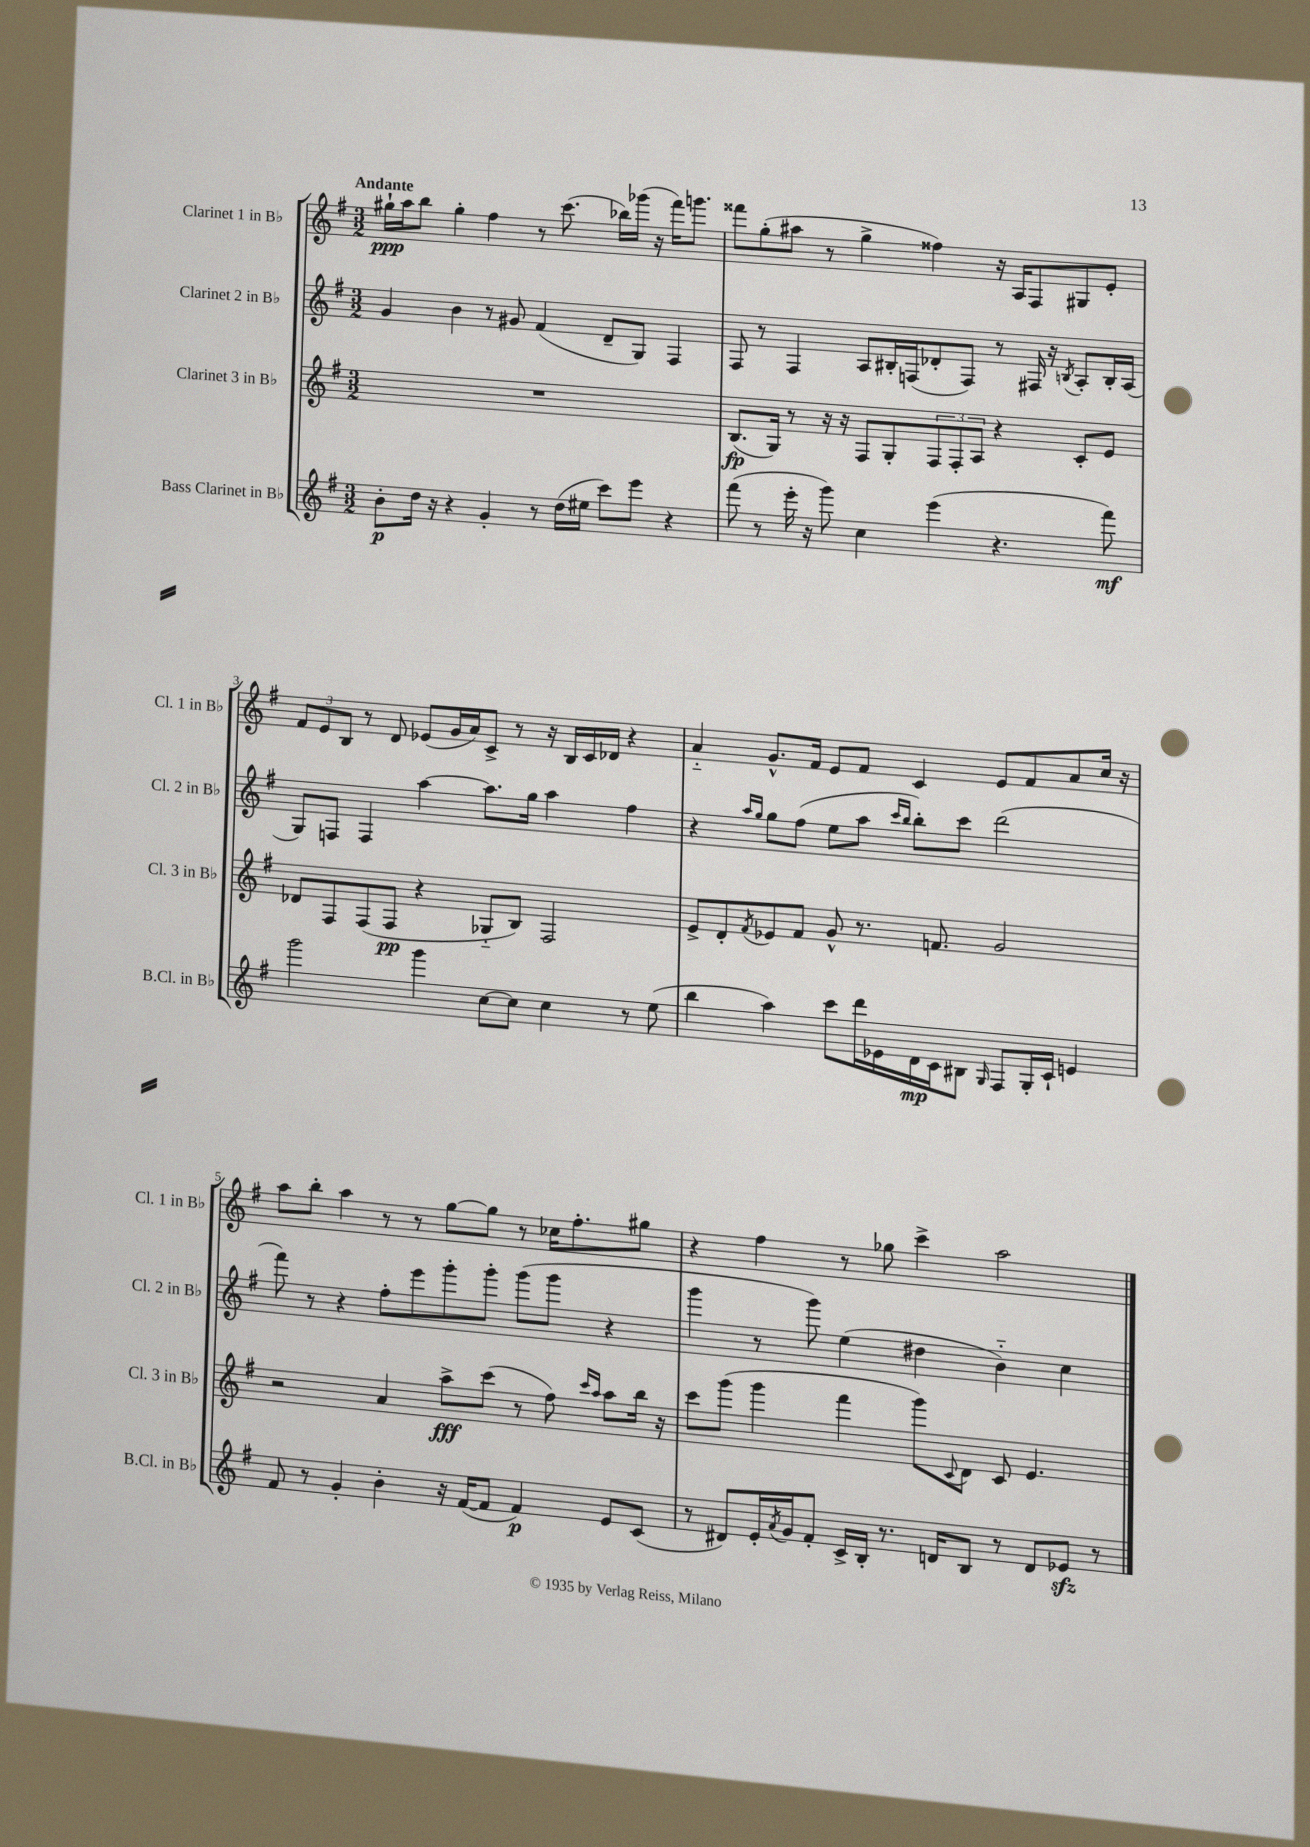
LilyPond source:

<<
\new StaffGroup <<
\new Staff = "s0" \with { instrumentName = "Clarinet 1 in Bb" shortInstrumentName = "Cl. 1 in Bb" } {
    \clef treble \key g \major \numericTimeSignature \time 3/2 \tempo "Andante"
    gis''16-!\ppp a''16 b''8 gis''4-. fis''4 r8 c'''8.( bes''16) ges'''16( r16 fis'''16) g'''8. |
    fisis'''8 g''8-.( ais''8 r8 g''4-> fisis''4) r16 a16 fis8 gis8 e'8-. |
    \tuplet 3/2 { fis'8 e'8 b8 } r8 d'8 ees'8( g'16 a'16) c'8-> r8 r16 b16 c'16 des'16 r4 |
    a'4-_ g'8.-^ fis'16 e'8 fis'8 c'4 e'8 fis'8 a'8 c''16 r16 |
    a''8 b''8-. a''4 r8 r8 g''8~ g''8 r8 ces''16 fis''8.-. gis''8 |
    r4 fis''4 r8 ges''8 c'''4-> a''2 \bar "|." |
}
\new Staff = "s1" \with { instrumentName = "Clarinet 2 in Bb" shortInstrumentName = "Cl. 2 in Bb" } {
    \clef treble \key g \major \numericTimeSignature \time 3/2
    g'4 b'4 r8 gis'8 fis'4( d'8-- g8) fis4 |
    fis8 r8 fis4 a8 bis16-. f16( des'8-. f8) r8 fis16 r16 \acciaccatura { b8 } a8-. b16-. a16( |
    g8) f8 f4 a''4~ a''8. g''16 a''4 fis''4 |
    r4 \grace { a''16 g''16 } g''8 fis''8( e''8 a''8 \grace { c'''16 b''16 } b''8-.) c'''8 d'''2( |
    fis'''8) r8 r4 fis''8-. e'''8 g'''8-. g'''8-. g'''8( g'''8 r4 |
    g'''4 r8 g'''8) e''4( dis''4 b'4-_) c''4 \bar "|." |
}
\new Staff = "s2" \with { instrumentName = "Clarinet 3 in Bb" shortInstrumentName = "Cl. 3 in Bb" } {
    \clef treble \key g \major \numericTimeSignature \time 3/2
    R1. |
    b8.\fp( g16) r8 r16 r16 fis8 g8-. \tuplet 3/2 { fis8 fis8-. a8 } r4 c'8-. e'8 |
    des'8 fis8 fis8( fis8\pp r4 ges8-_ b8) fis2 |
    e'8-> d'8-. \acciaccatura { fis'8 } ees'8 fis'8 g'8-^ r8. f'8. g'2 |
    r2 a'4 a''8->\fff c'''8( r8 fis''8) \grace { c'''16 a''16 } a''8 b''16 r16 |
    c'''8 g'''8( g'''4 fis'''4 g'''8) \appoggiatura { c'8 } d'8 c'8 e'4. \bar "|." |
}
\new Staff = "s3" \with { instrumentName = "Bass Clarinet in Bb" shortInstrumentName = "B.Cl. in Bb" } {
    \clef treble \key g \major \numericTimeSignature \time 3/2
    b'8-.\p d''16 r16 r4 g'4-. r8 d''16( eis''16 c'''8) e'''8 r4 |
    fis'''8( r8 e'''16-. r16 g'''8) c''4 e'''4( r4. fis'''8\mf) |
    g'''2 g'''4 c''8~ c''8 c''4 r8 e''8( |
    b''4 a''4) c'''8 d'''16 ees'16 d'16\mp c'16 bis8 \grace { g16 } fis8 g16-. c'16-! e'4 |
    fis'8 r8 g'4-. b'4-. r16 fis'16~( fis'8 fis'4\p) e'8 c'8( |
    r8 dis'8) e'16-. \acciaccatura { a'8 } g'16 fis'8-. c'16-> b16-. r8. d'16 b8 r8 d'8 ees'8\sfz r8 \bar "|." |
}
>>
>>
